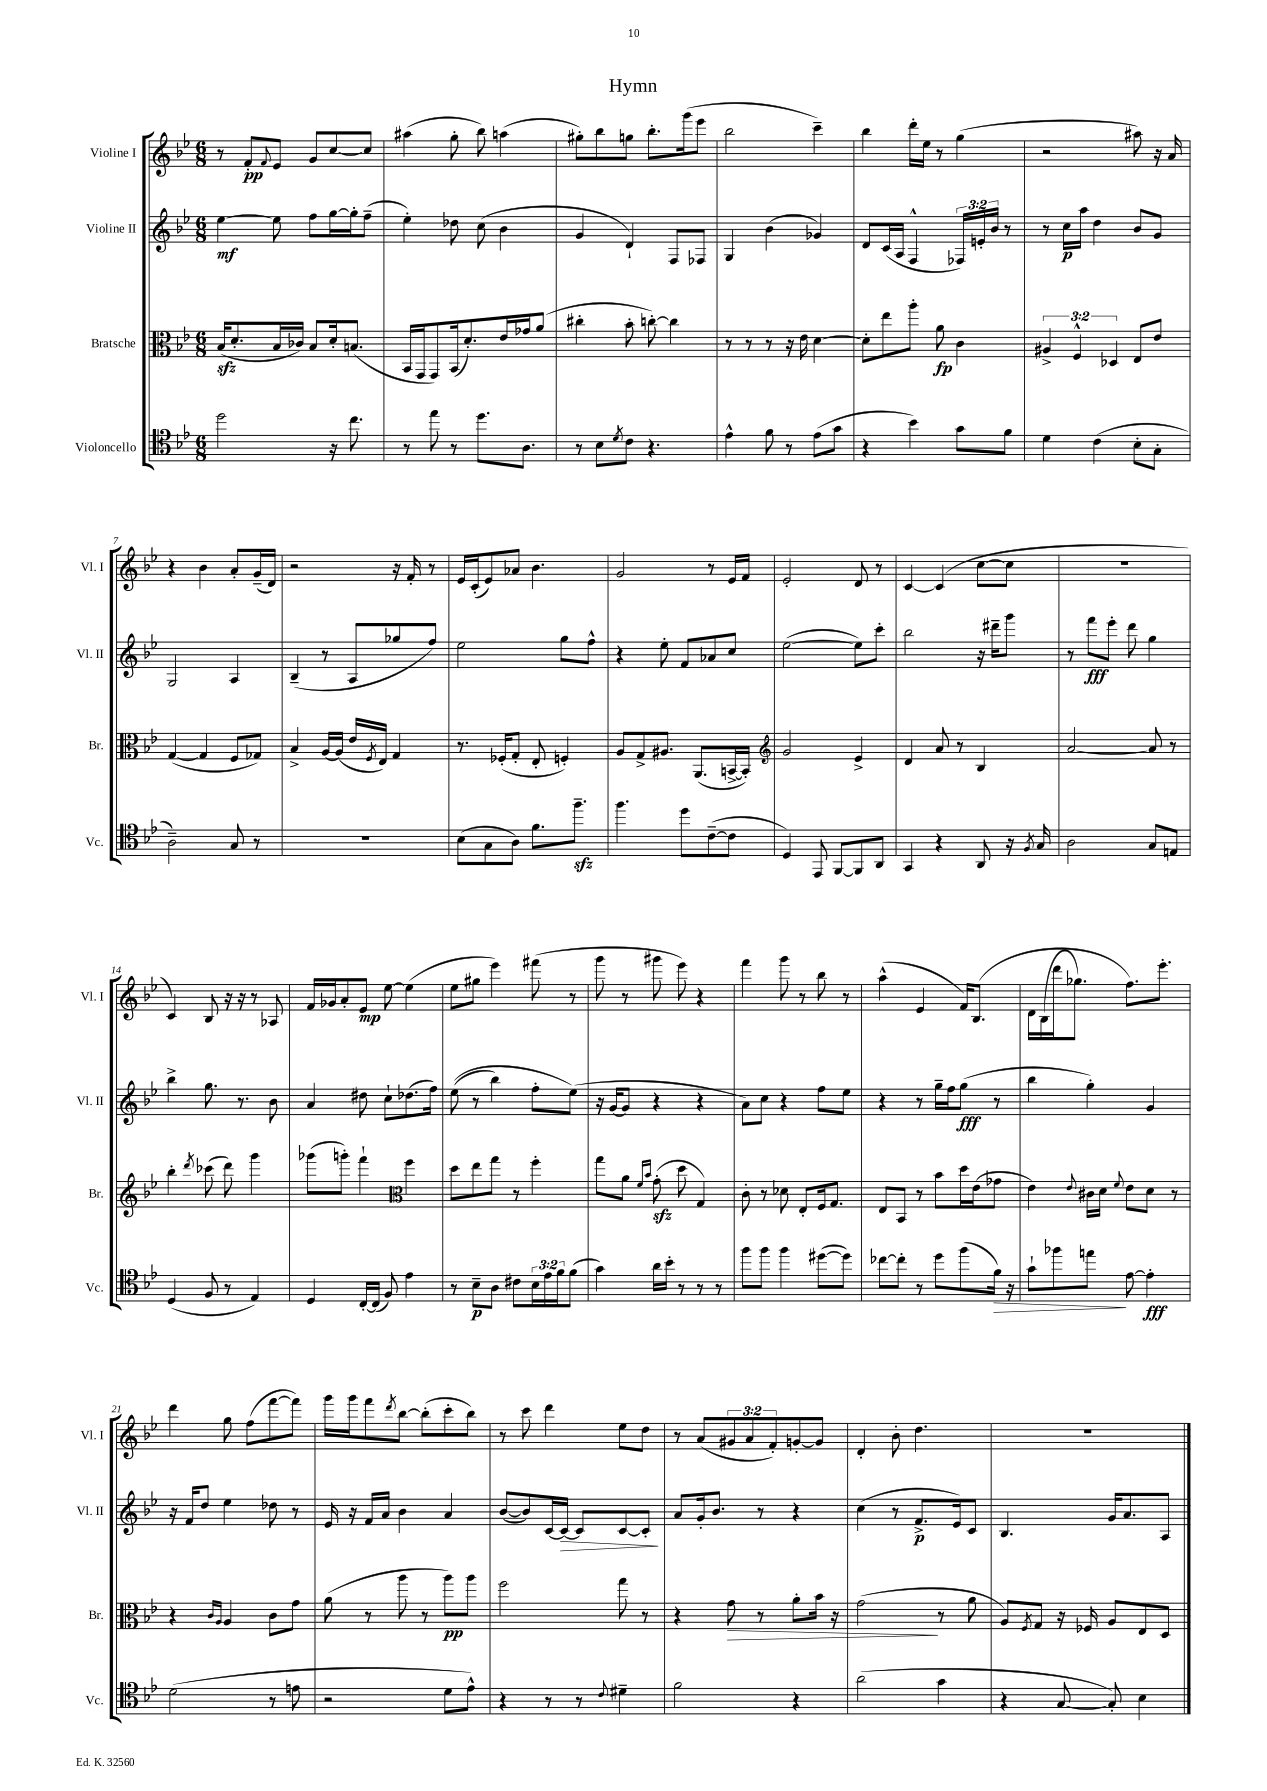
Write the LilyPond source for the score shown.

\header { title = "Hymn" }
<<
\new StaffGroup <<
\new Staff = "s0" \with { instrumentName = "Violine I" shortInstrumentName = "Vl. I" } {
    \clef treble \key bes \major \numericTimeSignature \time 6/8 \override Staff.TupletNumber.text = #tuplet-number::calc-fraction-text
    r8 f'8-.\pp \appoggiatura { f'8 } ees'8 g'8 c''8~ c''8 |
    ais''4( g''8-. bes''8) a''4( |
    gis''8-.) bes''8 g''8 bes''8.-. g'''16( ees'''8 |
    bes''2 c'''4--) |
    bes''4 d'''16-. ees''16 r8 g''4( |
    r2 ais''8) r16 a'16 |
    r4 bes'4 a'8-. g'16--( d'16) |
    r2 r16 f'16-. r8 |
    ees'16 c'16-.( ees'8) aes'8 bes'4. |
    g'2 r8 ees'16 f'16 |
    ees'2-. d'8 r8 |
    c'4~ c'4( c''8~ c''8 |
    R2. |
    c'4) bes8 r16 r16 r8 aes8 |
    f'16 ges'16 a'8-. ees'8\mp ees''8~ ees''4( |
    ees''8 gis''8 ees'''4) fis'''8( r8 |
    g'''8 r8 gis'''8 ees'''8) r4 |
    f'''4 g'''8 r8 bes''8 r8 |
    a''4-^( ees'4 f'16) bes8.\( |
    d'16 bes16( d'''16 ges''8.) f''8.\) ees'''8.-. |
    d'''4 g''8 f''8( f'''8~ f'''8) |
    g'''16 g'''16 f'''8 \acciaccatura { d'''8 } bes''8~ bes''8-.( c'''8-. bes''8) |
    r8 c'''8 d'''4 ees''8 d''8 |
    r8 a'8( \tuplet 3/2 { gis'8 a'8 f'8-.) } g'8~-. g'8 |
    d'4-. bes'8-. d''4. |
    R2. \bar "|." |
}
\new Staff = "s1" \with { instrumentName = "Violine II" shortInstrumentName = "Vl. II" } {
    \clef treble \key bes \major \numericTimeSignature \time 6/8 \override Staff.TupletNumber.text = #tuplet-number::calc-fraction-text
    ees''4~\mf ees''8 f''8 g''16~ g''16-. f''8--( |
    ees''4-.) des''8 c''8( bes'4 |
    g'4 d'4-!) f8 fes8 |
    g4 bes'4( ges'4) |
    d'8 c'16( a16 f4-^ \tuplet 3/2 { fes16) e'16-. bes'16 } r8 |
    r8 c''16\p a''16 d''4 bes'8 g'8 |
    g2 a4 |
    bes4--( r8 a8 ges''8 f''8) |
    ees''2 g''8 f''8-^ |
    r4 ees''8-. f'8 aes'8 c''8 |
    ees''2~( ees''8) c'''8-. |
    bes''2 r16 dis'''16-- g'''8 |
    r8 f'''8\fff ees'''8-. d'''8 g''4 |
    bes''4-> g''8. r8. bes'8 |
    a'4 dis''8 c''8-! des''8.( f''16) |
    ees''8(\( r8 bes''4) f''8-. ees''8(\) |
    r16 g'16~ g'8 r4 r4 |
    a'8) c''8 r4 f''8 ees''8 |
    r4 r8 g''16-- f''16 g''8\fff( r8 |
    bes''4 g''4-.) g'4 |
    r16 f'16 d''8 ees''4 des''8 r8 |
    ees'16 r16 f'16 a'16 bes'4 a'4 |
    bes'8~( bes'8) c'16~ c'16~\> c'8 c'8~ c'8-.\! |
    a'8 g'16-. bes'8. r8 r4 |
    c''4( r8 f'8.->\p ees'16) c'8 |
    bes4. g'16 a'8. a8 \bar "|." |
}
\new Staff = "s2" \with { instrumentName = "Bratsche" shortInstrumentName = "Br." } {
    \clef alto \key bes \major \numericTimeSignature \time 6/8 \override Staff.TupletNumber.text = #tuplet-number::calc-fraction-text
    bes16\sfz( d'8.-. bes16 ces'16) bes8 d'16-. b8.( |
    bes,16 g,16 g,8) bes,16( d'8.-.) ees'16 ges'16 a'8( |
    cis''4-. bes'8-. c''8~-.) c''4 |
    r8 r8 r8 r16 ees'16 d'4~ |
    d'8-. ees''8 a''8-. a'8\fp c'4 |
    \tuplet 3/2 { ais4-> f4-^ des4 } ees8 ees'8 |
    g4~( g4 f8 ges8) |
    bes4-> a16~ a16( ees'16 \acciaccatura { f8 } ees16) g4 |
    r8. fes16-.( g8-. ees8-. f4-.) |
    a8 g8-> ais8. a,8.( b,16~-> b,16-.) |
    \clef treble g'2 ees'4-> |
    d'4 a'8 r8 bes4 |
    a'2~ a'8 r8 |
    bes''4-. \acciaccatura { d'''8 } ces'''8( d'''8) g'''4 |
    ges'''8( g'''8-.) f'''4-! \clef alto f''4 |
    d''8 ees''8 g''8 r8 f''4-. |
    g''8 a'8 \grace { f'16 bes'16 } g'8-.\sfz( d''8 g4) |
    c'8-. r8 des'8 ees8-. f16 g8. |
    ees8 bes,8 r8 bes'8 d''16 ees'16( ges'8 |
    ees'4) \appoggiatura { ees'8 } cis'16 d'16 \appoggiatura { f'8 } ees'8 d'8 r8 |
    r4 \grace { c'16 a16 } a4 c'8 g'8 |
    a'8( r8 a''8 r8 a''8\pp) a''8 |
    f''2 g''8 r8 |
    r4 g'8\> r8 a'8-. bes'16 r16 |
    g'2\!( r8 a'8 |
    a8) \acciaccatura { f8 } g8 r16 fes16 a8 ees8 d8 \bar "|." |
}
\new Staff = "s3" \with { instrumentName = "Violoncello" shortInstrumentName = "Vc." } {
    \clef tenor \key bes \major \numericTimeSignature \time 6/8 \override Staff.TupletNumber.text = #tuplet-number::calc-fraction-text
    d''2 r16 c''8. |
    r8 ees''8 r8 d''8. a8. |
    r8 bes8 \acciaccatura { d'8 } c'8 r4. |
    ees'4-^ f'8 r8 ees'8( g'8 |
    r4 bes'4) g'8 f'8 |
    d'4 c'4( bes8-. g8-. |
    a2--) g8 r8 |
    r2. |
    bes8( g8 a8) f'8. f''8.--\sfz |
    f''4. d''8 c'8~--( c'8 |
    d4) ees,8 f,8~ f,8 a,8 |
    g,4 r4 a,8 r16 \acciaccatura { f8 } g16 |
    a2 g8 e8 |
    d4( f8 r8 ees4) |
    d4 c16~-. c16( f8) ees'4 |
    r8 bes8--\p a8 cis'8 \tuplet 3/2 { bes16 ees'16 f'16 } f'8( |
    g'4) a'16 bes'16-. r8 r8 r8 |
    f''8 f''8 f''4 dis''8~( dis''8) |
    ces''8~ ces''8-. r8 d''8 f''8( f'16\>) r16 |
    g'8-! fes''8 e''8\! ees'8~ ees'4-.\fff |
    d'2( r8 e'8 |
    r2 d'8 ees'8-^) |
    r4 r8 r8 \appoggiatura { c'8 } dis'4-- |
    f'2 r4 |
    a'2( g'4 |
    r4 g8~ g8-.) bes4 \bar "|." |
}
>>
>>
